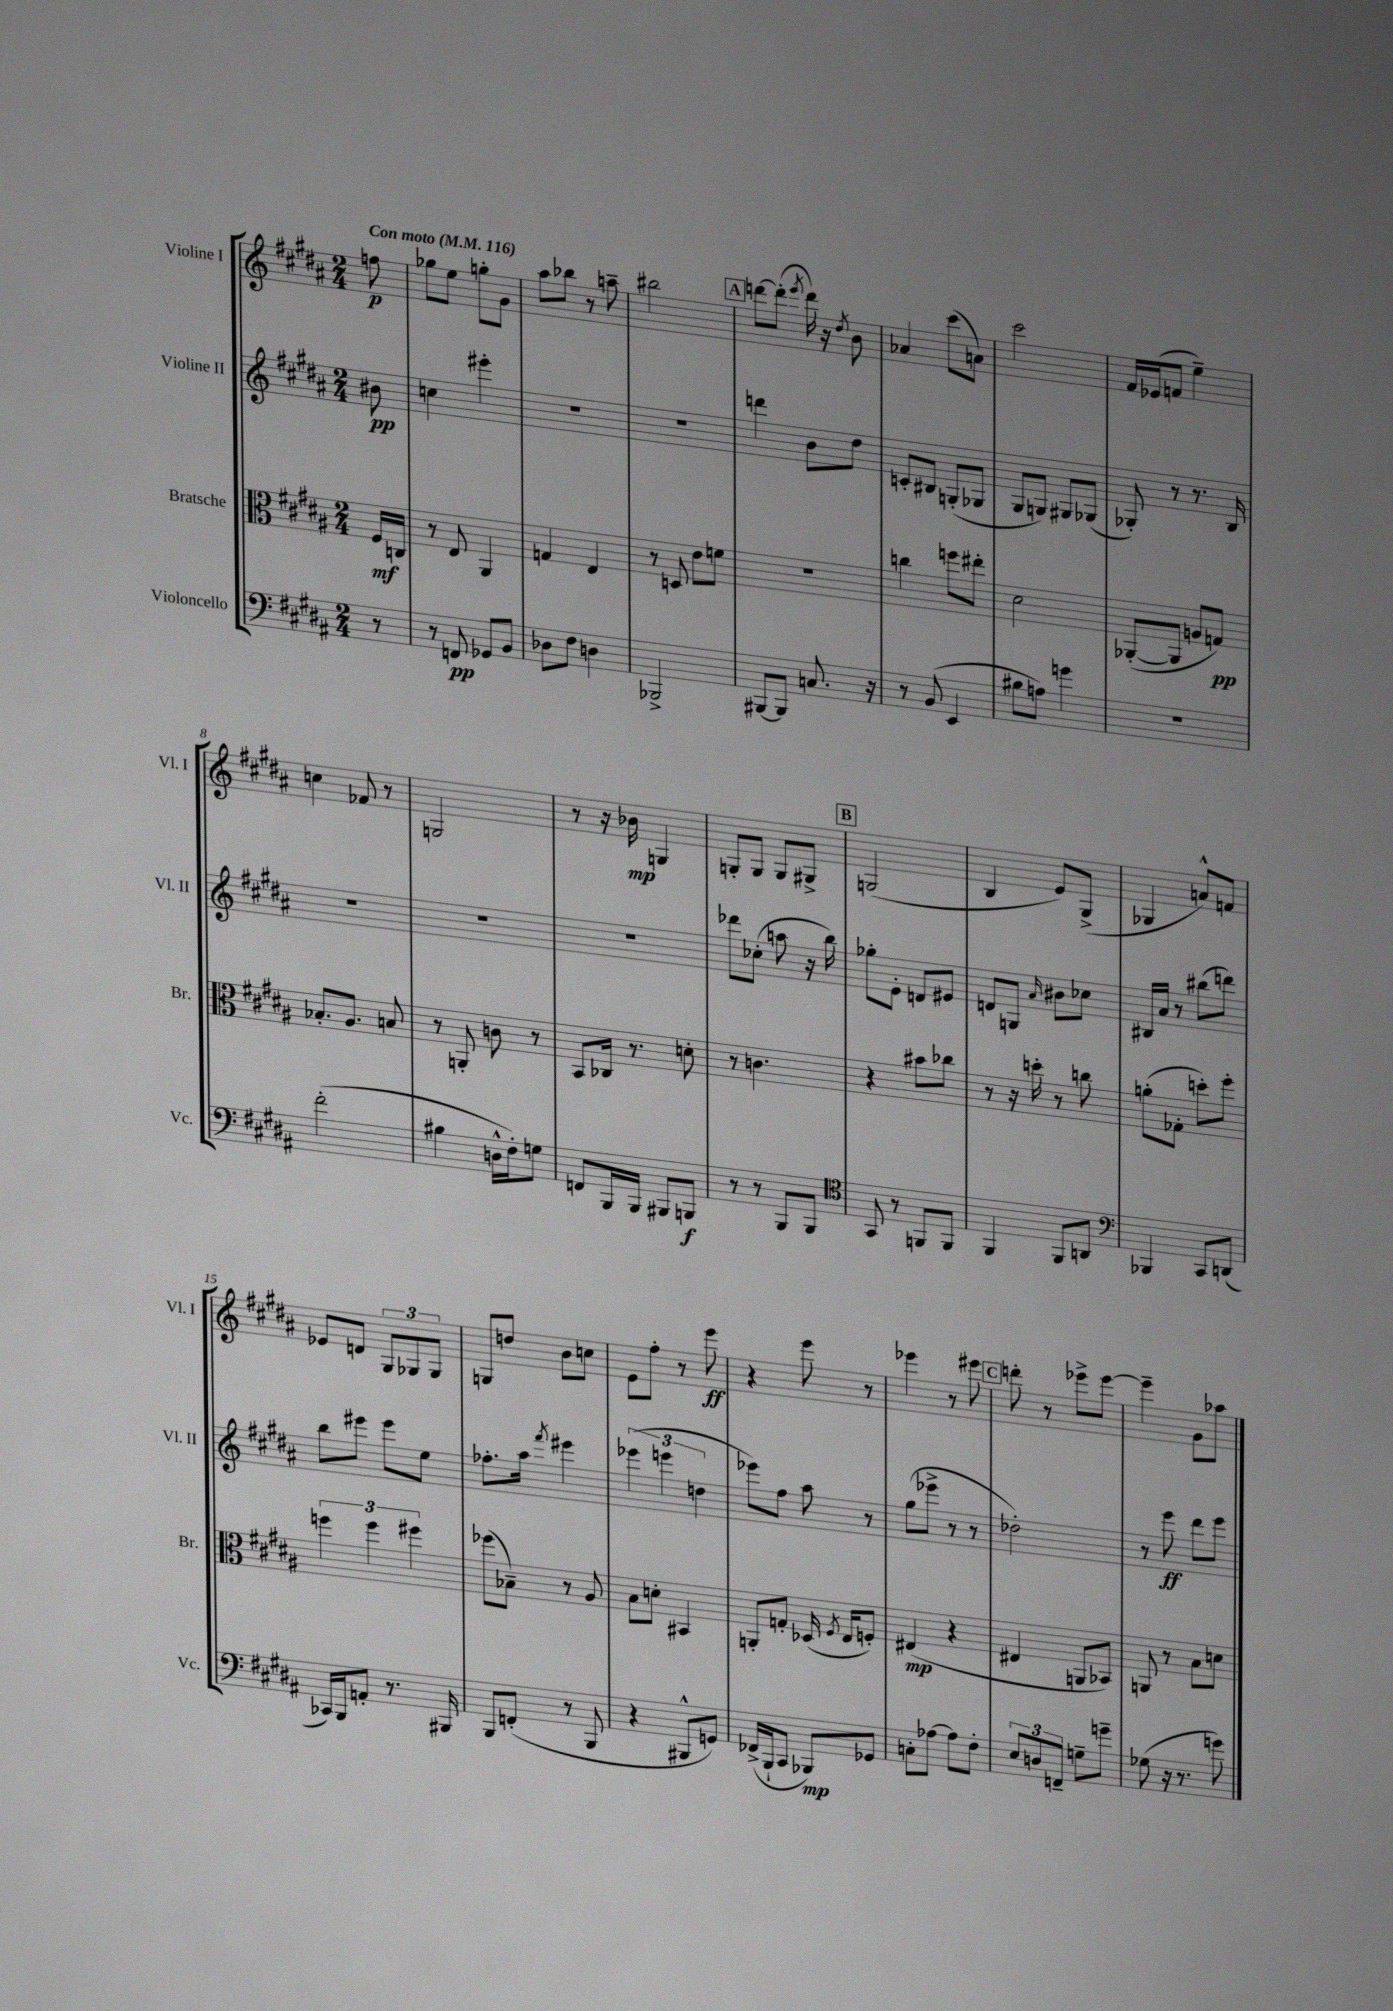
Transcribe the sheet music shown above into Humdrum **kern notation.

**kern	**kern	**kern	**kern
*staff4	*staff3	*staff2	*staff1
*clefF4	*clefC3	*clefG2	*clefG2
*k[f#c#g#d#a#]	*k[f#c#g#d#a#]	*k[f#c#g#d#a#]	*k[f#c#g#d#a#]
*M2/4	*M2/4	*M2/4	*M2/4
*MM116	*MM116	*MM116	*MM116
8r	16F#	8b#	8ff
.	16C	.	.
=	=	=	=
8r	8r	4cc	8gg-
8FF	8E	.	8ee
8GG-	4AA#	4eee#'	8gg'
8BB	.	.	8g#
=	=	=	=
8D-	4G	2r	8aa#
8F#	.	.	8bb-
4D	4E	.	8r
.	.	.	8aa~
=	=	=	=
2BBB-^	8r	2r	2bb#
.	8D	.	.
.	8e	.	.
.	8f	.	.
=	=	=	=
[8BBB#	2r	4ddd	[8ddd
8BBB#]	.	.	(8ddd']
.	.	.	8qeee
8.C	.	8b	16ddd)
.	.	.	16r
.	.	.	8qdd#
.	.	8dd#	8b
16r	.	.	.
=	=	=	=
8r	4cc	8c'	4a-
(8BB	.	8B#	.
4EE	8ff	(8G'	(8ccc#
.	8ee#'	8G-	8a)
=	=	=	=
8B#	2d#	8G#	2ccc#
8A)	.	8G)	.
4g	.	8G#	.
.	.	(8G-	.
=	=	=	=
2r	([8AA-'	8G-')	16f#
.	.	.	(16e-
.	8AA-]	8r	8f
.	8A	8.r	4ee~)
.	8G)	.	.
.	.	16B	.
=	=	=	=
(2f#'	8.B-'	2r	4cc
.	8.A#	.	.
.	.	.	8f-
.	8B	.	8r
=	=	=	=
4B#	8r	2r	2G
.	8AA'	.	.
16D^^	8c	.	.
16F#')	.	.	.
8G	8r	.	.
=	=	=	=
8FF	8BB	2r	8r
16BBB	16C-	.	16r
16BBB	8.r	.	16b-
8BBB#	.	.	4G
8BBB	8d'	.	.
=	=	=	=
8r	8r	8ddd-	8G'
8r	4.c	(8cc-'	8G
8BBB	.	8aa	8G
8BBB	.	16r	8G#^
.	.	16bb)	.
=	=	=	=
*clefC4	*	*	*
8GG#	4r	8gg-'	(2G
8r	.	8e'	.
8FF	8b#	8d	.
8FF	8cc-	8e#	.
=	=	=	=
4FF#	8r	8d	4B
.	16r	8G	.
.	16dd'	.	.
.	.	16qqa#	.
8FF#	8r	8b#	8e)
8AA	8cc	8cc-	(8G#^
=	=	=	=
*clefF4	*	*	*
4BBB-	(8a'	16B#	4G-
.	.	16a#	.
.	8G-'	8r	.
8CC#	8dd')	(8bb#	8a^^)
(8DD	8ff#'	8ddd)	8f
=	=	=	=
16CC-)	6ff	8bb	8e-
16BBB	.	.	.
8AA'	.	8eee#	8d
.	6ff	.	.
8.r	.	8eee#	12G#
.	6ff#	.	12G-
.	.	8ee	.
.	.	.	12G-
16BBB#	.	.	.
=	=	=	=
8BBB	(8ff-	8.ff-'	8G
(8FF'	8B-~)	.	8dd
.	.	16aa#	.
.	.	8qfff#	.
8r	8r	4eee#	8b
8BBB	8A#	.	8cc
=	=	=	=
4r	8B	(6eee-	8e
.	8d'	.	8ff#'
.	.	6eee	.
8BBB#^^	4BB#	.	8r
.	.	6dd	.
8GG)	.	.	8eee
=	=	=	=
(16FF-^	8AA'	8eee-)	4r
16BBB`	.	.	.
8CC#	8G'	8ff#	.
8BBB-)	(16D-	8aa#	8eee
.	8qF#	.	.
.	16E	.	.
8GG-	8F')	8r	8r
=	=	=	=
8C'	(4E#	(8gg#	4eee-
[8A-	.	8eee-^	.
8A-]	4r	8r	8r
8F#'	.	8r	8eee#
=	=	=	=
12E	4E#	2dd-')	8ddd'
12D	.	.	.
.	.	.	8r
12FF~	.	.	.
8G~	8AA	.	8eee-^
8g~	8BB-)	.	[8eee-
=	=	=	=
(8G-	8AA	8r	4eee-~]
16r	8r	8eee	.
8.r	.	.	.
.	8B	8ddd#	8g#
8g)	8d	8eee	8aa-
==	==	==	==
*-	*-	*-	*-
